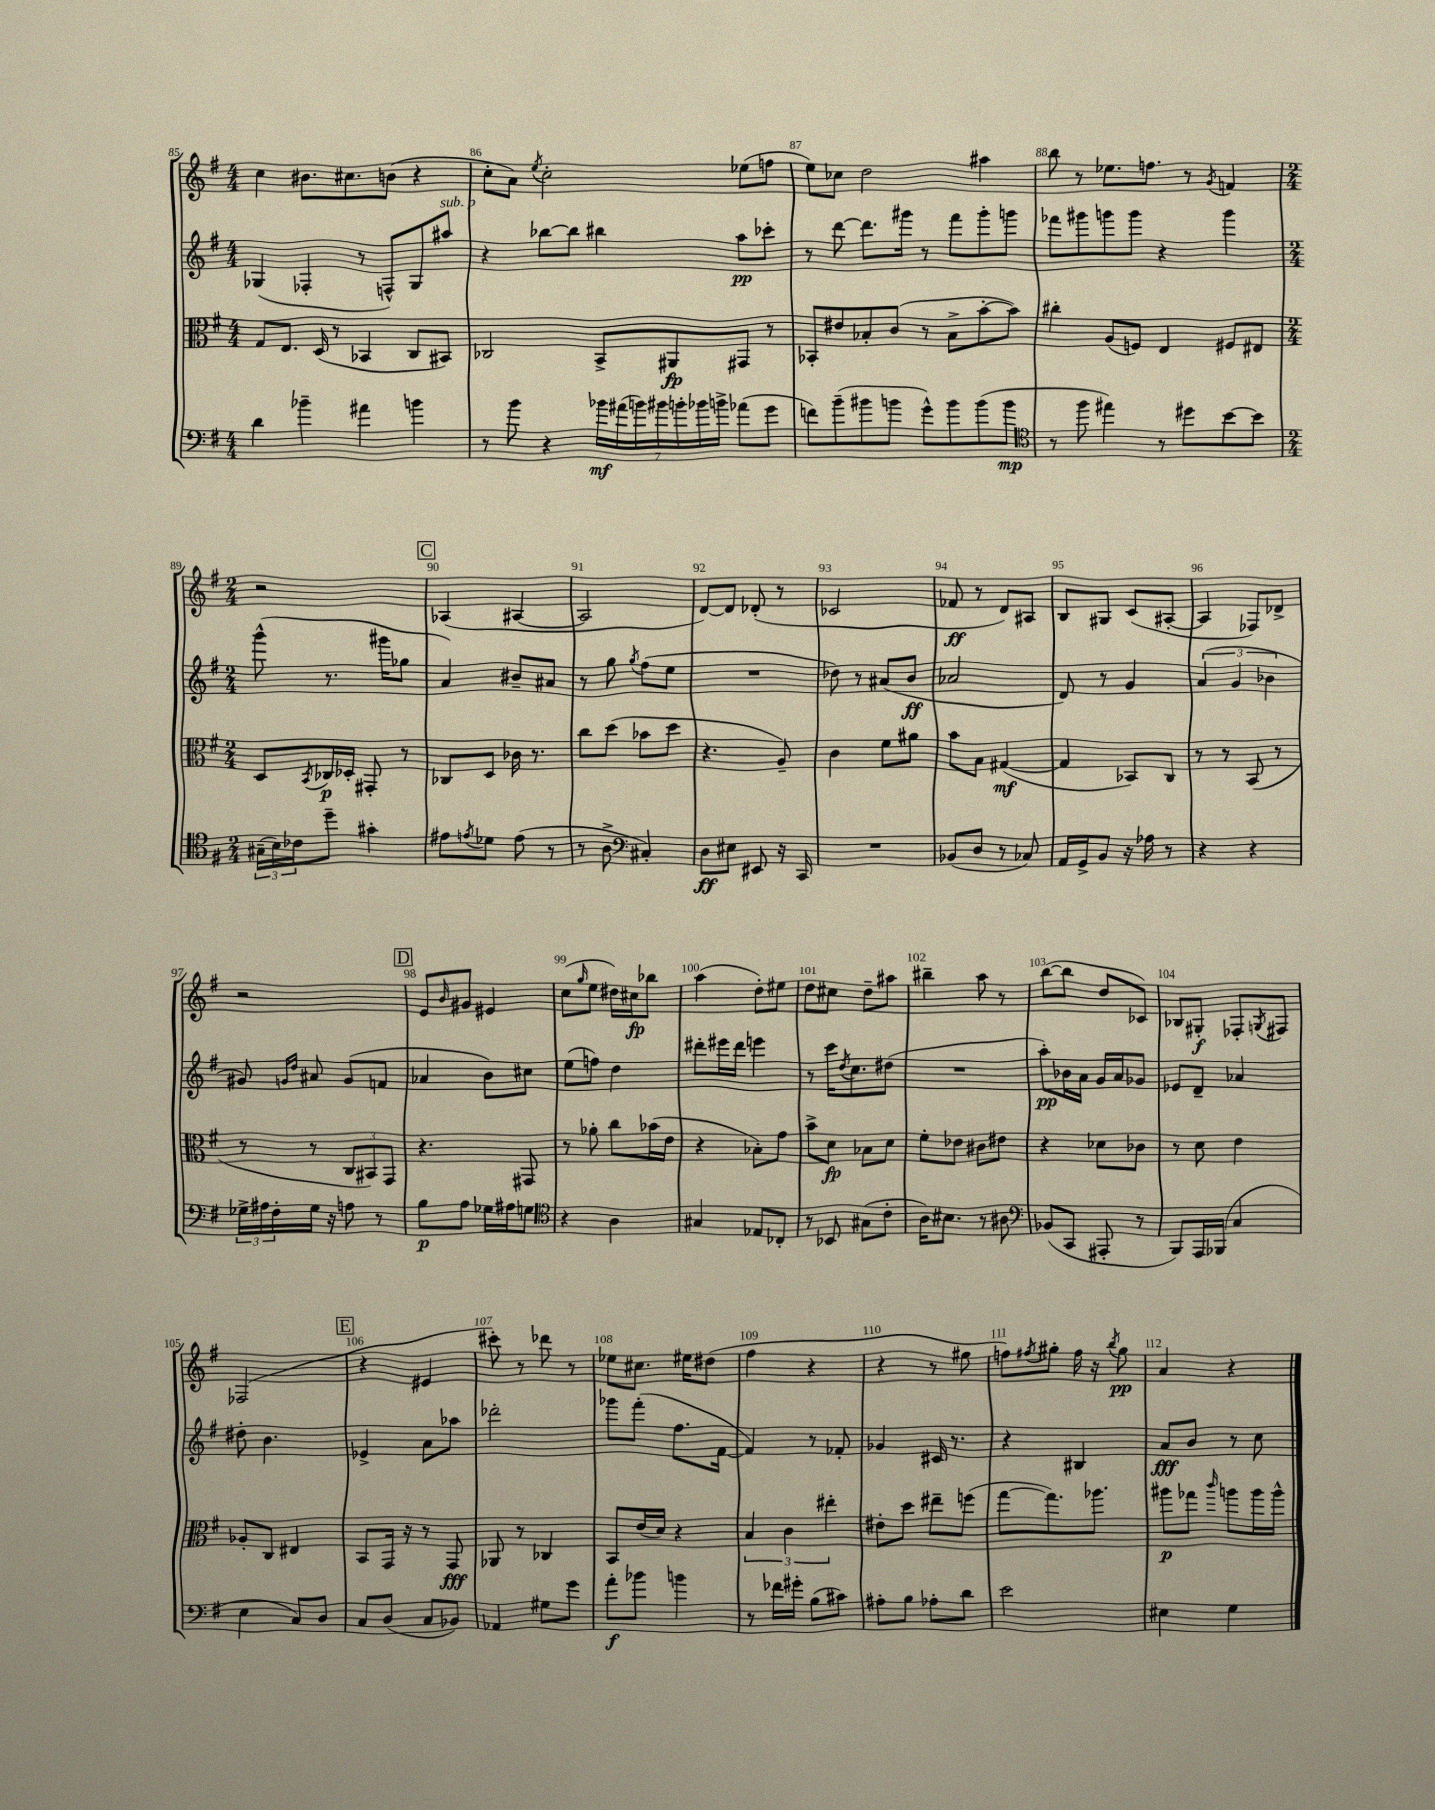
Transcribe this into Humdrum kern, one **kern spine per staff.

**kern	**dynam	**kern	**dynam	**kern	**dynam	**kern	**dynam
*part4	*part4	*part3	*part3	*part2	*part2	*part1	*part1
*staff4	*staff4	*staff3	*staff3	*staff2	*staff2	*staff1	*staff1
*clefF4	*	*clefC3	*	*clefG2	*	*clefG2	*
*k[f#]	*	*k[f#]	*	*k[f#]	*	*k[f#]	*
*M4/4	*	*M4/4	*	*M4/4	*	*M4/4	*
=85	=85	=85	=85	=85	=85	=85	=85
4d\	.	8G/L	.	(4G-X/	.	4cc\	.
.	.	8.E/J	.	.	.	.	.
4b-X~\	.	.	.	4F-X'/	.	8.b#X\L	.
.	.	(16D/	.	.	.	.	.
.	.	8r	.	.	.	.	.
.	.	.	.	.	.	8.cc#X\	.
4a#X\	.	4BB-X/	.	8r	.	.	.
.	.	.	.	8Fn^^/L)	.	(8bn\J	.
4bn\	.	8C/L	.	8G-/	.	4r	.
!	!	!	!	!LO:TX:a:i:t=sub. p	!	!	!
.	.	8BB#X/J)	.	8aa#X/J	.	.	.
=86	=86	=86	=86	=86	=86	=86	=86
8r	.	2C-X/	.	4r	.	8cc'\L	.
8b\	.	.	.	.	.	8a\J)	.
.	.	.	.	.	.	8qee/	.
4r	.	.	.	[8bb-X\L	.	2cc'\	.
.	.	.	.	8bb-\J]	.	.	.
28b-X\LL	mf	8BB^/L	.	4bb#X\	.	.	.
(28a#X\	.	.	.	.	.	.	.
28bn\)	.	.	.	.	.	.	.
28b#X\	.	.	.	.	.	.	.
.	.	8AA#X/	fp	.	.	.	.
28bn'\	.	.	.	.	.	.	.
28b-X\	.	.	.	.	.	.	.
28bn^\JJ	.	.	.	.	.	.	.
(8a-X\L	.	8GG#X/J	.	8aa\L	pp	(8ee-X\L	.
8g\J	.	8r	.	8ccc-X'\J	.	8ffn\J	.
=87	=87	=87	=87	=87	=87	=87	=87
8fn\L)	.	8BB-X'/L	.	8r	.	8ee\L)	.
(8b~\	.	8e#X/	.	[8ddd\	.	8cc-X\J	.
8b#X\	.	8B-X'/	.	8.ddd\L]	.	2dd\	.
8bn\J	.	(8c/J	.	.	.	.	.
.	.	.	.	16ggg#X\Jk	.	.	.
8g^^\L)	.	8r	.	8r	.	.	.
8b\	.	8B-^\L	.	8fff#\L	.	.	.
(8b\	.	[8b'\	.	8ggg#'\	.	4aa#X\	.
8b\J	mp	8b\J])	.	8gggn\J	.	.	.
=88	=88	=88	=88	=88	=88	=88	=88
*clefC4	*	*	*	*	*	*	*
8r	.	4cc#X'\	.	8fff-X\L	.	8bb\	.
8ff#\	.	.	.	8ggg#X\	.	8r	.
4ee#X\)	.	(8A/L	.	8gggn\	.	8.ee-X\L	.
.	.	8Fn/J)	.	8ggg\J	.	.	.
.	.	.	.	.	.	8.ffn\J	.
8r	.	4E/	.	4r	.	.	.
8dd#X\L	.	.	.	.	.	8r	.
.	.	.	.	.	.	8qg/	.
[8b\	.	8F#X/L	.	4ggg\	.	4fn/	.
8b\J]	.	8E#X/J	.	.	.	.	.
!!LO:LB:g=z
=89	=89	=89	=89	=89	=89	=89	=89
*M2/4	*	*M2/4	*	*M2/4	*	*M2/4	*
(24G#X~\LL	.	8D/L	.	(8ggg^^\	.	2r	.
24B\)	.	.	.	.	.	.	.
24c-X\J	.	.	.	.	.	.	.
.	.	8qBB/	.	.	.	.	.
8dd~\J	.	16C-X/L	p	8.r	.	.	.
.	.	16D-X'/JJ	.	.	.	.	.
4g#X'\	.	8GG#X'/	.	.	.	.	.
.	.	.	.	16ggg#X\KL	.	.	.
.	.	8r	.	8gg-X\J	.	.	.
!!LO:REH:place=s1:t=C
=90	=90	=90	=90	=90	=90	=90	=90
8e#X\L	.	8C-X/L	.	4a/)	.	(4A-X/	.
8qen/	.	.	.	.	.	.	.
8d-X\J	.	8D/J	.	.	.	.	.
(8e\	.	16c-X\	.	8b#X~/L	.	[4A#X/	.
.	.	8.r	.	.	.	.	.
8r	.	.	.	8a#X/J	.	.	.
=91	=91	=91	=91	=91	=91	=91	=91
8r	.	8cc\L	.	8r	.	2A#/]	.
8A^\	.	(8dd\J	.	8gg\	.	.	.
*clefF4	*	*	*	*	*	*	*
.	.	.	.	8qgg/	.	.	.
4C#X'/)	.	8b-X\L	.	(8ff#\L	.	.	.
.	.	8dd\J	.	8ee\J	.	.	.
=92	=92	=92	=92	=92	=92	=92	=92
8D\L	ff	4.r	.	2r	.	[8d/L)	.
8E#X\J	.	.	.	.	.	8d/J]	.
8EE#X/	.	.	.	.	.	(8d-X'/	.
16r	.	8A~/)	.	.	.	8r	.
16CC/	.	.	.	.	.	.	.
=93	=93	=93	=93	=93	=93	=93	=93
2r	.	4c\	.	8dd-X\)	.	2c-X/	.
.	.	.	.	8r	.	.	.
.	.	8f#\L	.	(8a#X/L	.	.	.
.	.	8a#X\J	.	8b/J	ff	.	.
=94	=94	=94	=94	=94	=94	=94	=94
(8BB-X/L	.	8b\L	.	2a-X/	.	8f-X/	ff
8D/J	.	8B\J	.	.	.	8r	.
8r	.	([4G#X/	mf	.	.	8d/L)	.
8C-X/)	.	.	.	.	.	8A#X/J	.
=95	=95	=95	=95	=95	=95	=95	=95
16AA/LL	.	4G#/]	.	8d/)	.	8B/L	.
16GG^/J	.	.	.	.	.	.	.
8BB/J	.	.	.	8r	.	8G#X/J	.
16r	.	8BB-X/L)	.	4g/	.	(8c/L	.
16A-X\	.	.	.	.	.	.	.
8r	.	8C/J	.	.	.	[8A#X'/J	.
=96	=96	=96	=96	=96	=96	=96	=96
4r	.	8r	.	(6a/	.	4A#/]	.
.	.	8r	.	.	.	.	.
.	.	.	.	6g/	.	.	.
4r	.	(8BB/	.	.	.	8F-X/L)	.
.	.	.	.	6b-X\	.	.	.
.	.	8r	.	.	.	8d-X^/J	.
!!LO:LB:g=z
=97	=97	=97	=97	=97	=97	=97	=97
24G-X^\LL	.	8r	.	8g#X/)	.	2r	.
24A#X\	.	.	.	.	.	.	.
24F#'\	.	.	.	.	.	.	.
.	.	.	.	16qqgn/LL	.	.	.
.	.	.	.	16qqdd/JJ	.	.	.
16G-\JJ	.	8r	.	8a#X/	.	.	.
16r	.	.	.	.	.	.	.
8An\	.	12C/L	.	(8g/L	.	.	.
.	.	12BB#X/)	.	.	.	.	.
8r	.	.	.	8fn/J	.	.	.
.	.	12GG/J	.	.	.	.	.
!!LO:REH:place=s1:t=D
=98	=98	=98	=98	=98	=98	=98	=98
8B\L	p	4.r	.	4a-X/	.	8e/L	.
.	.	.	.	.	.	16qqb/	.
8A\J	.	.	.	.	.	8g#X/J	.
16G-X\LL	.	.	.	8b\L)	.	4e#X/	.
16A#X\J	.	.	.	.	.	.	.
8Gn\J	.	8GG#X/	.	8cc#X\J	.	.	.
=99	=99	=99	=99	=99	=99	=99	=99
*clefC4	*	*	*	*	*	*	*
4r	.	8r	.	(8ee\L	.	(8cc\L	.
.	.	.	.	.	.	16qqgg/	.
.	.	8a-X'\	.	8ffn\J)	.	8ee\J	.
4A\	.	8cc\L	.	4dd\	.	16dd#X\LL)	.
.	.	.	.	.	.	16cc#X\J	fp
.	.	(16b-X\L	.	.	.	8bb-X\J	.
.	.	16e\JJ	.	.	.	.	.
=100	=100	=100	=100	=100	=100	=100	=100
4G#X/	.	4r	.	8ddd#X'\L	.	(4aa\	.
.	.	.	.	16eee#X\L	.	.	.
.	.	.	.	16ddd#\JJ	.	.	.
8E-X/L	.	8B-X'\L)	.	4eeen\	.	8dd'\L)	.
8C-X'/J	.	8g\J	.	.	.	8ee#X\J	.
=101	=101	=101	=101	=101	=101	=101	=101
8r	.	8b^\L	.	8r	.	8dd\L	.
8BB-X/	.	8d\J	fp	16ccc\KL	.	8cc#X\J	.
.	.	.	.	8qdd/	.	.	.
.	.	.	.	8.cc\	.	.	.
(8G#X\L	.	8B-X\L	.	.	.	8dd~\L	.
8c'\J	.	8d\J	.	(8dd#X\J	.	8aa#X\J	.
=102	=102	=102	=102	=102	=102	=102	=102
16A\KL)	.	8f#'\L	.	2r	.	4bb#X~\	.
8.B#X\J	.	.	.	.	.	.	.
.	.	8e-X\J	.	.	.	.	.
8r	.	8c#X\L	.	.	.	8aa\	.
8A#X\	.	8e#X\J	.	.	.	8r	.
=103	=103	=103	=103	=103	=103	=103	=103
*clefF4	*	*	*	*	*	*	*
(8BB-X/L	.	4r	.	8aa'\L)	pp	([8bb\L	.
8CC/J	.	.	.	16b-X\L	.	8bb\J]	.
.	.	.	.	16a\JJ	.	.	.
8AAA#X'/	.	8d-X\L	.	16g/LL	.	8dd/L	.
.	.	.	.	16a/J	.	.	.
8r	.	8c-X\J	.	8g-X/J	.	8c-X/J)	.
=104	=104	=104	=104	=104	=104	=104	=104
8BBB/L)	.	8r	.	8e-X/L	.	8B-X/L	.
16AAA/L	.	8d\	.	8d~/J	.	8G#X'/J	f
(16BBB-X/JJ	.	.	.	.	.	.	.
4C/	.	4e\	.	4a-X/	.	8F-X'/L	.
.	.	.	.	.	.	8qGn/	.
.	.	.	.	.	.	8F#X/J	.
!!LO:LB:g=z
=105	=105	=105	=105	=105	=105	=105	=105
4E\	.	8A-X'/L	.	8dd#X'\	.	(2F-X/	.
.	.	8C/J	.	4.b\	.	.	.
8C/L)	.	4E#X/	.	.	.	.	.
8D/J	.	.	.	.	.	.	.
!!LO:REH:place=s1:t=E
=106	=106	=106	=106	=106	=106	=106	=106
8C/L	.	8BB/L	.	4e-X^/	.	4r	.
(8D/J	.	16GG/Jk	.	.	.	.	.
.	.	16r	.	.	.	.	.
8C/L	.	8r	.	8a\L	.	4e#X/	.
8BB-X/J)	.	8GG/	fff	8aa-X\J	.	.	.
=107	=107	=107	=107	=107	=107	=107	=107
4AA-X/	.	8AA-X/	.	2ddd-X'\	.	8ccc#X'\)	.
.	.	8r	.	.	.	8r	.
8G#X\L	.	4C-X/	.	.	.	8ddd-X\	.
8g\J	.	.	.	.	.	8r	.
=108	=108	=108	=108	=108	=108	=108	=108
8a'\L	f	8BB/L	.	8ggg-X\L	.	8ee-X\L	.
8b-X\J	.	(16e/L	.	(8fff#'\J	.	8.cc#X\J	.
.	.	16d/JJ)	.	.	.	.	.
4bn\	.	4r	.	8.ff#\L	.	.	.
.	.	.	.	.	.	16ee#X\KL	.
.	.	.	.	.	.	(8dd#X\J	.
.	.	.	.	[16f#\Jk	.	.	.
=109	=109	=109	=109	=109	=109	=109	=109
8r	.	6B/	.	4f#/])	.	4ff#\	.
16f-X\LL	.	.	.	.	.	.	.
.	.	6c\	.	.	.	.	.
16g#X'\JJ	.	.	.	.	.	.	.
(8B\L	.	.	.	8r	.	4r	.
.	.	6ee#X'\	.	.	.	.	.
8c#X\J)	.	.	.	8f-X'/	.	.	.
=110	=110	=110	=110	=110	=110	=110	=110
8A#X'\L	.	8e#X'\L	.	4g-X/	.	4r	.
8B\J	.	8dd\J	.	.	.	.	.
8A-X'\L	.	8ee#X~\L	.	16c#X/	.	8r	.
.	.	.	.	8.r	.	.	.
8d\J	.	(8ffn\J	.	.	.	8gg#X\	.
=111	=111	=111	=111	=111	=111	=111	=111
2e\	.	[8gg\L	.	4r	.	8ffn\L)	.
.	.	.	.	.	.	8qff#X/	.
.	.	8.gg\])	.	.	.	8gg#X'\J	.
.	.	.	.	4B#X/	.	16ff#\	.
.	.	8.aa-X\J	.	.	.	16r	.
.	.	.	.	.	.	8qbb/	.
.	.	.	.	.	.	8gg#\	pp
=112	=112	=112	=112	=112	=112	=112	=112
4E#X\	.	8aa#X\L	p	8a/L	fff	4a/	.
.	.	8gg-X\J	.	8b/J	.	.	.
.	.	16qqccc/	.	.	.	.	.
4G\	.	8aan\L	.	8r	.	4r	.
.	.	16aa\L	.	8cc\	.	.	.
.	.	16aa^^\JJ	.	.	.	.	.
==	==	==	==	==	==	==	==
*-	*-	*-	*-	*-	*-	*-	*-
